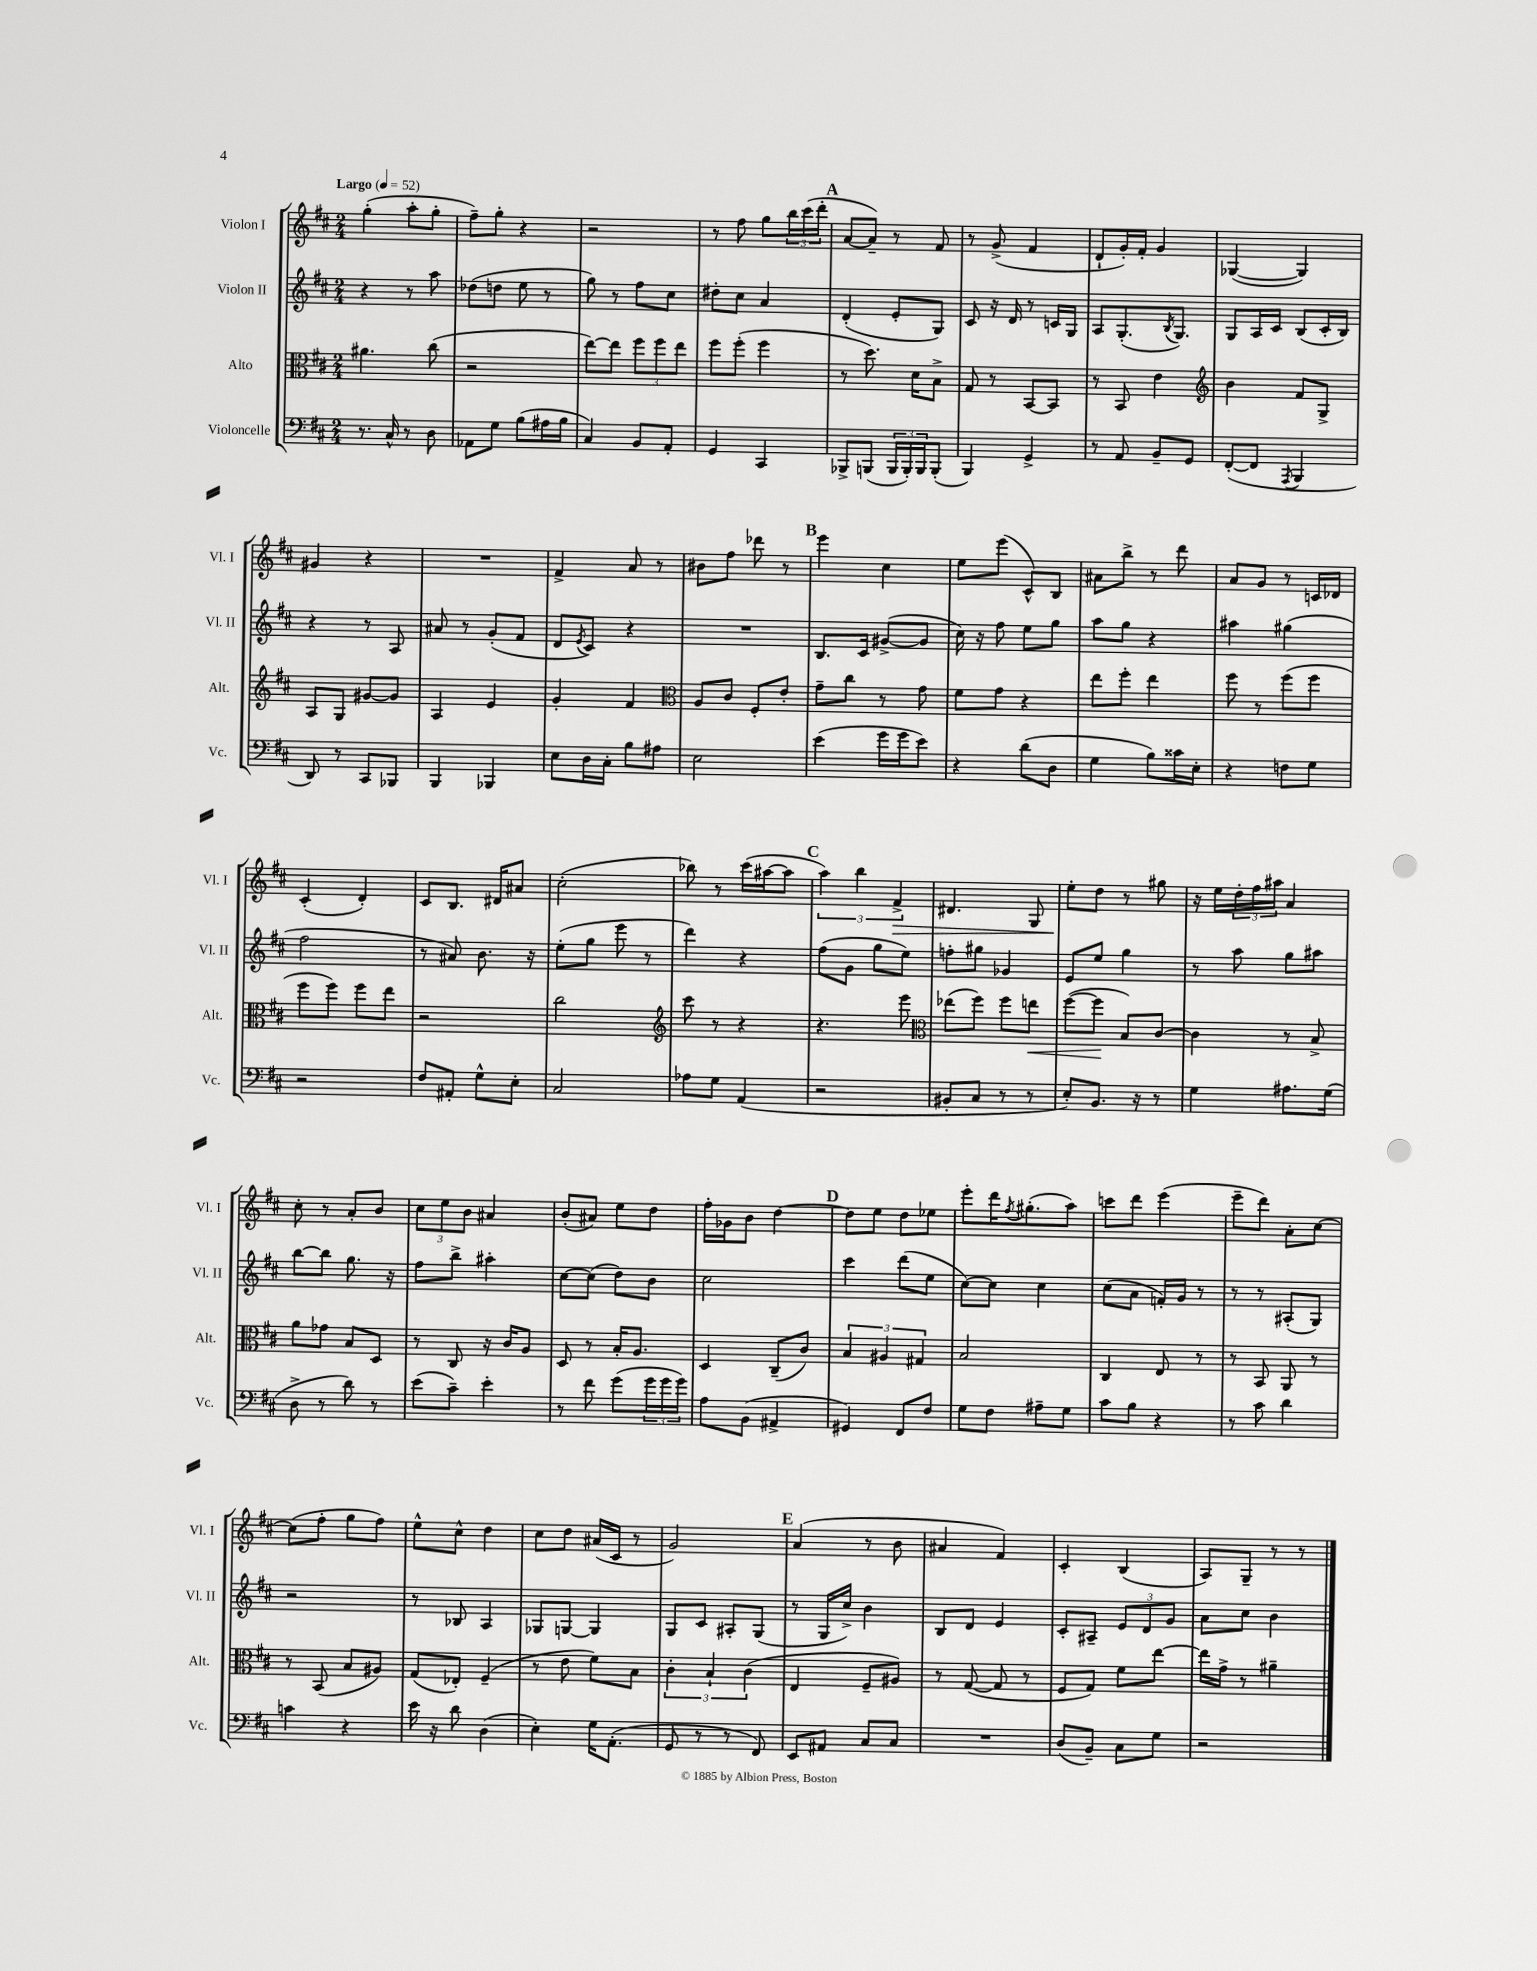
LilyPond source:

<<
\new StaffGroup <<
\new Staff = "s0" \with { instrumentName = "Violon I" shortInstrumentName = "Vl. I" } {
    \clef treble \key d \major \numericTimeSignature \time 2/4 \tempo "Largo" 4 = 52
    g''4-.( a''8-. g''8-. |
    fis''8--) g''8-. r4 |
    r2 |
    r8 fis''8 g''8 \tuplet 3/2 { b''16 cis'''16( d'''16-. } |
    \mark \markup { \bold "A" } a'8~ a'8--) r8 fis'8 |
    r8 g'8->( fis'4 |
    d'8-! g'16-.) fis'16-. g'4 |
    ges4~( ges4) |
    gis'4 r4 |
    R2 |
    fis'4-> a'8 r8 |
    bis'8 fis''8 des'''8 r8 |
    \mark \markup { \bold "B" } e'''4 cis''4 |
    e''8 e'''8( cis'8-^) b8 |
    ais'8 b''8-> r8 d'''8 |
    a'8 g'8 r8 c'16 des'16 |
    cis'4-.( d'4-.) |
    cis'8 b8. dis'16 ais'8 |
    cis''2-.( |
    bes''8) r8 cis'''16( ais''16~ ais''8 |
    \mark \markup { \bold "C" } \tuplet 3/2 { a''4) b''4 fis'4->\> } |
    dis'4. g8 |
    e''8-.\! d''8 r8 gis''8 |
    r16 e''16 \tuplet 3/2 { d''16-. fis''16 ais''16 } a'4 |
    cis''8-. r8 a'8-. b'8 |
    \tuplet 3/2 { cis''8 e''8 b'8 } ais'4 |
    b'8-.( ais'8) e''8 d''8 |
    fis''16-. ges'16 b'8 d''4~ |
    \mark \markup { \bold "D" } d''8 e''8 d''8 ees''8 |
    e'''8-. d'''16 \acciaccatura { fis''8 } gis''8.-.( a''8) |
    c'''8 d'''8 e'''4( |
    e'''8-- d'''8) a'8-. cis''8~ |
    cis''8( fis''8-. g''8 fis''8) |
    e''8-^ cis''8-^ d''4 |
    cis''8 d''8 ais'16( cis'16 r8 |
    g'2) |
    \mark \markup { \bold "E" } a'4( r8 b'8 |
    ais'4 fis'4) |
    cis'4-. b4( |
    a8) g8-- r8 r8 \bar "|." |
}
\new Staff = "s1" \with { instrumentName = "Violon II" shortInstrumentName = "Vl. II" } {
    \clef treble \key d \major \numericTimeSignature \time 2/4
    r4 r8 a''8 |
    des''8( d''8 e''8 r8 |
    g''8) r8 fis''8 cis''8 |
    dis''8-. cis''8 a'4 |
    \mark \markup { \bold "A" } d'4-.( e'8-. g8) |
    cis'8 r16 d'16 r8 c'16 g16 |
    a8 g8.-.( \acciaccatura { b8 } g8.) |
    g8 a16 cis'16 b8( cis'16-. b16) |
    r4 r8 a8 |
    ais'8 r8 g'8-.( fis'8 |
    d'8 \acciaccatura { e'8 } cis'8) r4 |
    R2 |
    \mark \markup { \bold "B" } b8. cis'16 gis'8~->( gis'8 |
    cis''16) r16 fis''8 e''8 g''8 |
    a''8 g''8 r4 |
    ais''4 gis''4( |
    fis''2 |
    r8 ais'8) b'8. r16 |
    e''8-.( g''8 e'''8 r8 |
    d'''4) r4 |
    \mark \markup { \bold "C" } fis''8( g'8 g''8 e''8) |
    f''8-. gis''8 ges'4 |
    e'8 e''8 g''4 |
    r8 a''8 g''8 ais''8 |
    b''8~ b''8 g''8. r16 |
    fis''8 b''8-> ais''4-. |
    cis''8~ cis''8( d''8) b'8 |
    cis''2 |
    \mark \markup { \bold "D" } cis'''4 d'''8( e''8 |
    cis''8~) cis''8 cis''4 |
    cis''8( a'8 f'16-.) g'16 r8 |
    r8 r8 ais8-.( g8) |
    r2 |
    r8 bes8 a4 |
    ges8 g8~ g4 |
    g8 cis'8 ais8-. g8( |
    \mark \markup { \bold "E" } r8 g16 cis''16->) b'4 |
    b8 d'8 e'4 |
    cis'8-. ais8-- \tuplet 3/2 { e'8 d'8 g'8 } |
    a'8 cis''8 b'4 \bar "|." |
}
\new Staff = "s2" \with { instrumentName = "Alto" shortInstrumentName = "Alt." } {
    \clef alto \key d \major \numericTimeSignature \time 2/4
    ais'4. cis''8( |
    r2 |
    e''8~) e''8 \tuplet 3/2 { fis''8 fis''8 e''8 } |
    fis''8 fis''8-.( fis''4 |
    \mark \markup { \bold "A" } r8 d''8.) d'16 b8-> |
    g8 r8 b,8~ b,8 |
    r8 b,8 e'4 |
    \clef treble b'4 fis'8 g8-> |
    a8 g8 gis'8~ gis'8 |
    a4 e'4 |
    g'4-. fis'4 |
    \clef alto a8 cis'8 fis8-. e'8-. |
    \mark \markup { \bold "B" } g'8-- cis''8 r8 g'8 |
    fis'8 g'8 r4 |
    e''8 fis''8-. e''4 |
    fis''8 r8 fis''8( fis''8 |
    fis''8 fis''8) fis''8 e''8 |
    r2 |
    cis''2 |
    \clef treble cis'''8 r8 r4 |
    \mark \markup { \bold "C" } r4. e'''8 |
    \clef alto ees''8( fis''8) fis''8 e''8\< |
    fis''8~( fis''8\! b8) cis'8~ |
    cis'4 r8 b8-> |
    a'8 ges'8 b8 d8 |
    r8 cis8 r16 cis'16 a8 |
    d8 r8 b16-. a8. |
    d4 cis8--( cis'8) |
    \mark \markup { \bold "D" } \tuplet 3/2 { b4 ais4 gis4 } |
    b2 |
    cis4 e8 r8 |
    r8 b,8 a,8 r8 |
    r8 b,8( b8 ais8) |
    g8( ees8-.) fis4--( |
    r8 e'8 fis'8) b8 |
    \tuplet 3/2 { cis'4-. b4-! cis'4( } |
    \mark \markup { \bold "E" } e4 fis8-- ais8) |
    r8 g8~( g8 r8 |
    fis8 g8) fis'8 e''8~ |
    e''16 g'16-> r8 ais'4-- \bar "|." |
}
\new Staff = "s3" \with { instrumentName = "Violoncelle" shortInstrumentName = "Vc." } {
    \clef bass \key d \major \numericTimeSignature \time 2/4
    r8. cis16-^ r8 d8 |
    aes,8 g8 b8( ais16 b16 |
    cis4) b,8 a,8-. |
    g,4 cis,4 |
    \mark \markup { \bold "A" } bes,,8-> b,,8( \tuplet 3/2 { b,,16 b,,16-.) b,,16 } b,,8-.( |
    b,,4) g,4-> |
    r8 a,8 b,8-- g,8 |
    fis,8~-.( fis,8 \acciaccatura { a,,8 } b,,4 |
    d,8) r8 cis,8 bes,,8 |
    b,,4 bes,,4 |
    e8 d16 cis16-. b8 ais8 |
    e2 |
    \mark \markup { \bold "B" } e'4( g'16 g'16 e'8) |
    r4 d'8( d8 |
    g4 b8) cisis'16 e16-. |
    r4 f8 g8 |
    r2 |
    fis8 ais,8-. g8-^ e8-. |
    cis2 |
    aes8 g8 a,4( |
    \mark \markup { \bold "C" } r2 |
    bis,8-. cis8 r8 r8 |
    e8-.) b,8. r16 r8 |
    g4 ais8. g16( |
    d8-> r8 d'8) r8 |
    e'8( cis'8--) e'4-. |
    r8 fis'8 g'8( \tuplet 3/2 { g'16 g'16 g'16) } |
    a8 b,8( ais,4-> |
    \mark \markup { \bold "D" } gis,4) fis,8 fis8 |
    g8 fis8 ais8-- g8 |
    cis'8 b8 r4 |
    r8 cis'8 d'4 |
    c'4 r4 |
    e'16 r16 d'8 d4( |
    e4-.) g16 a,8.-.( |
    g,8 r8 r8 fis,8) |
    \mark \markup { \bold "E" } e,8 ais,8 cis8 cis8 |
    R2 |
    d8( b,8--) cis8 g8 |
    r2 \bar "|." |
}
>>
>>
\layout { \context { \Score \remove "Bar_number_engraver" } }
